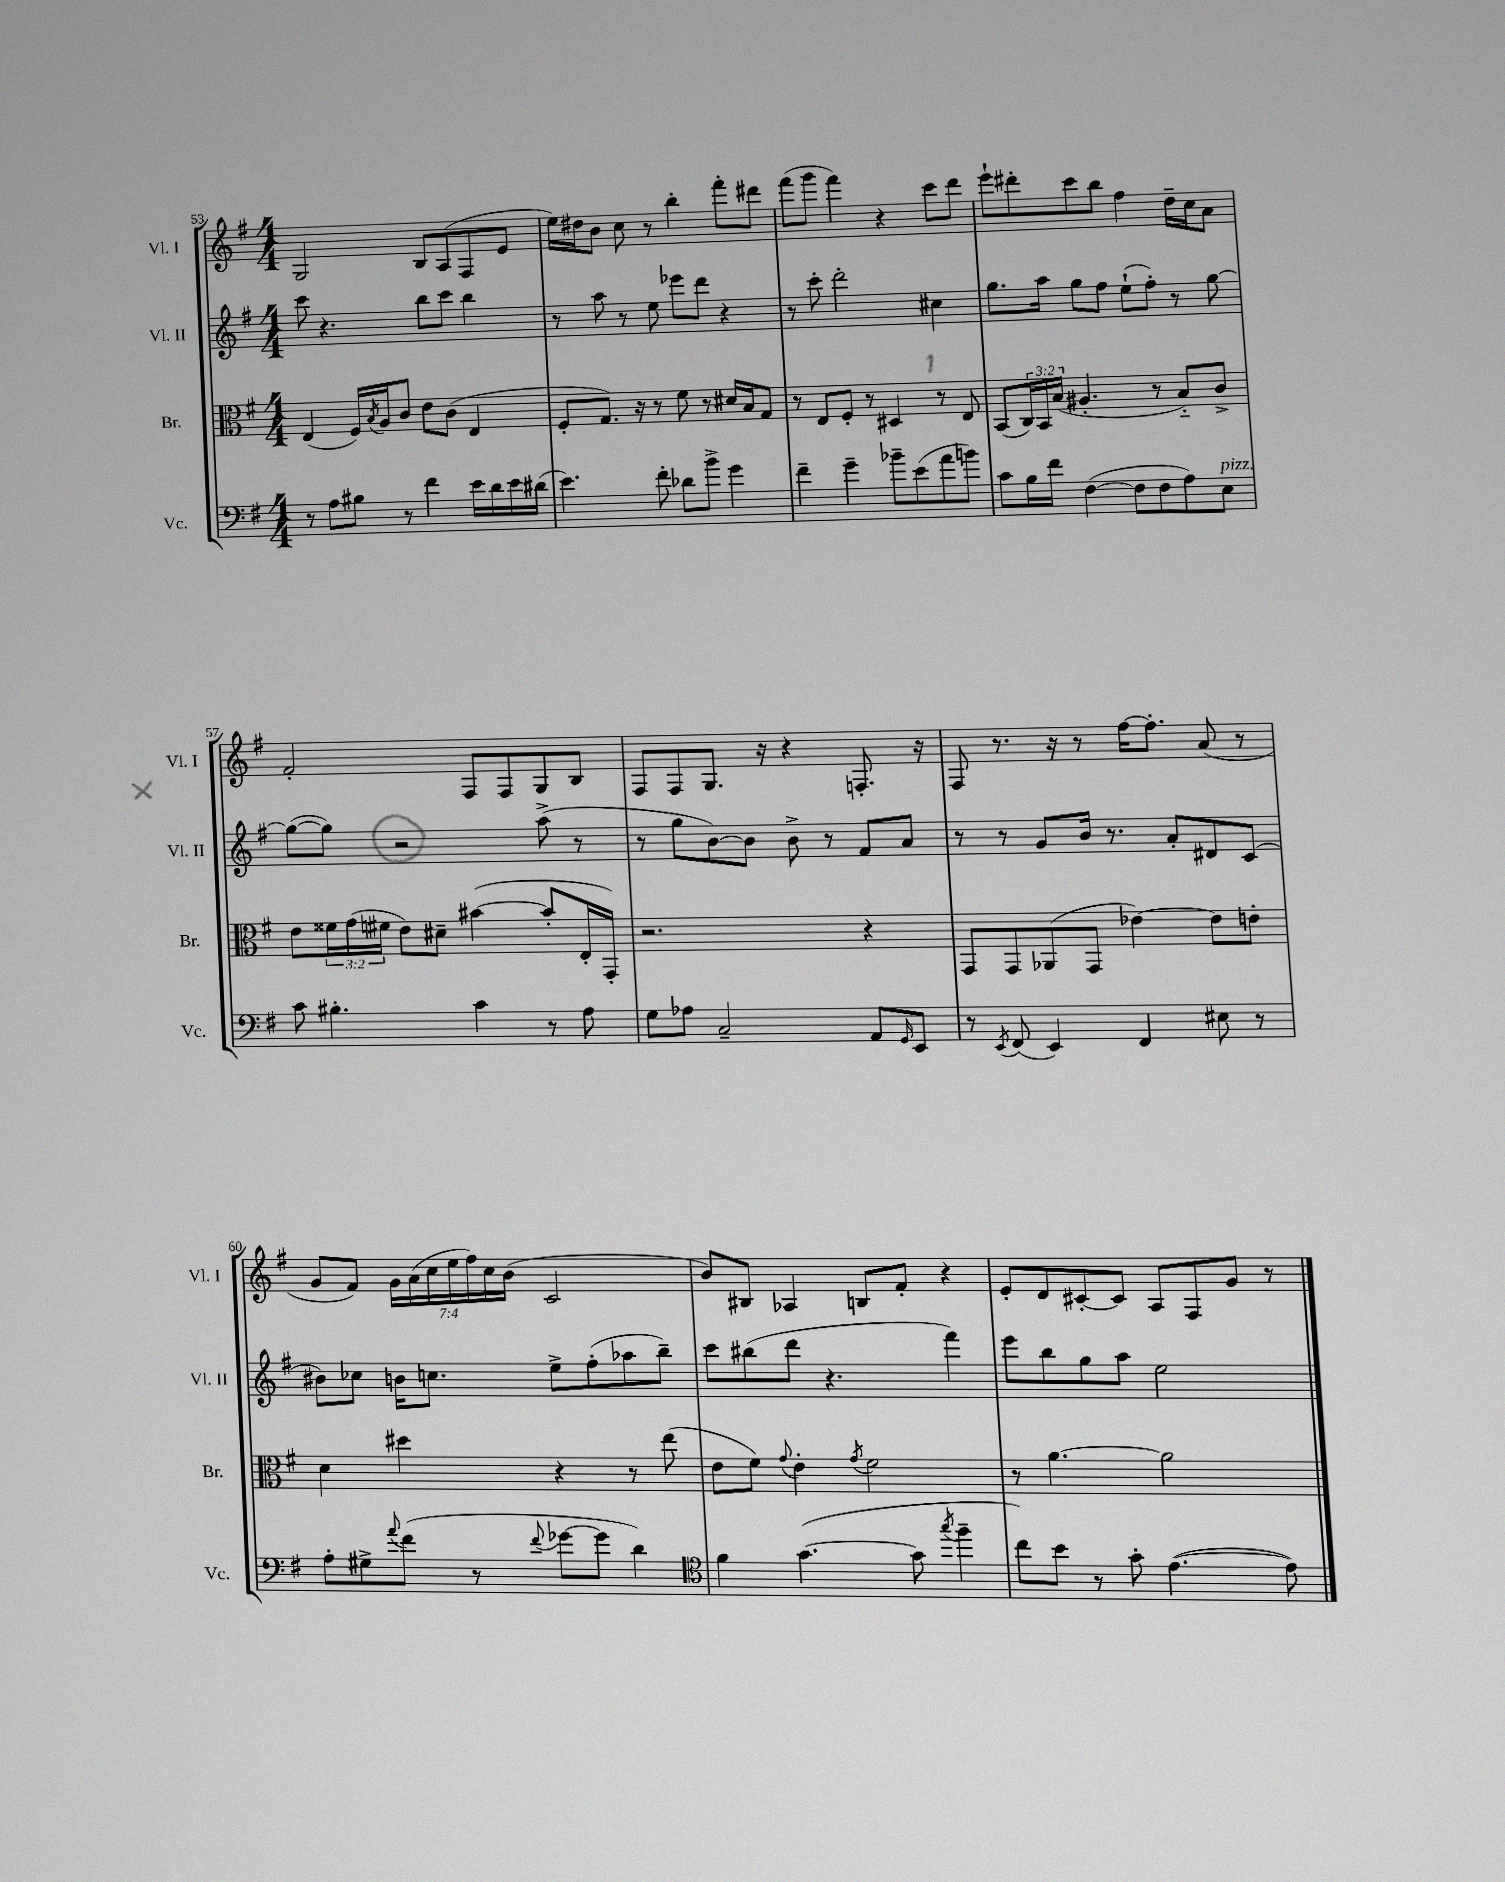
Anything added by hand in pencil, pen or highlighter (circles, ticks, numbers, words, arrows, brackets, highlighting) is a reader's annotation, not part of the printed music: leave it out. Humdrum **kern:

**kern	**kern	**kern	**kern
*part4	*part3	*part2	*part1
*staff4	*staff3	*staff2	*staff1
*I"Vc.	*I"Br.	*I"Vl. II	*I"Vl. I
*I'Vc.	*I'Br.	*I'Vl. II	*I'Vl. I
*clefF4	*clefC3	*clefG2	*clefG2
*k[f#]	*k[f#]	*k[f#]	*k[f#]
*M4/4	*M4/4	*M4/4	*M4/4
=53	=53	=53	=53
8r	(4E/	8ccc\	2G/
8A\L	.	4.r	.
8B#X\J	16F#/LL)	.	.
.	8qB/	.	.
.	16A/J	.	.
8r	8c/J	.	.
4f#\	8e\L	8bb\L	8B/L
.	(8c\J	8ccc\J	(8A/
16e\LL	4E/	4bb\	8F#/
16d\	.	.	.
16e\	.	.	8e/J
(16d#X\JJ	.	.	.
=54	=54	=54	=54
4.e\)	8F#'/L	8r	16ee\LL)
.	.	.	16dd#X\J
.	8.G/J)	8aa\	8b\J
.	.	8r	8cc\
.	16r	.	.
8f#'\	8r	8ee\	8r
8d-X\L	8f#\	8eee-X\L	4bb'\
8b^\J	8r	8ddd\J	.
4g\	16d#X/LL	4r	8fff#'\L
.	16B/J	.	.
.	8G/J	.	8ddd#X\J
=55	=55	=55	=55
4f#~\	8r	8r	(8fff#\L
.	8E/L	8ccc'\	8ggg\J
4g~\	8F#'/J	2ddd'\	4fff#\)
.	8r	.	.
8b-X~\L	4D#X/	.	4r
(8e\	.	.	.
8a\	8r	4cc#X\	8ccc\L
8bn\J)	8E/	.	8ddd\J
=56	=56	=56	=56
8c\L	(8BB/L	8.gg\L	8eee`\L
16B\L	24C/L)	.	8ddd#X'\
.	24BB/	.	.
16f#\JJ	.	16aa\Jk	.
.	(24B/JJ	.	.
([4F#\	4.A#X'/	8gg\L	8ccc\
.	.	8ff#\J	8bb\J
8F#\L]	.	(8ee`\L	4ff#\
8F#\	8r	8ff#'\J)	.
8A\)	8B/L)	8r	16dd~\LL
.	.	.	16cc\J
!LO:TX:a:i:t=pizz.	!	!	!
8E\J	8c^/J	[8gg\	8a\J
!!LO:LB:g=z
=57	=57	=57	=57
8c\	8e\L	(8gg\L_	2f#'/
4.B#X'\	24f##X\L	8gg\J])	.
.	(24g\	.	.
.	24f#X\JJ	.	.
.	8e\L)	2r	.
.	8d#X~\J	.	.
4c\	([4b#X\	.	8F#/L
.	.	.	8F#/
8r	8b#'/L]	(8aa^\	8G/
8A\	16E'/L	8r	8B/J
.	16GG'/JJ)	.	.
=58	=58	=58	=58
8G\L	2.r	8r	8F#/L
8A-X\J	.	8gg\L	8F#/
2C~/	.	[8b\)	8.G/J
.	.	8b\J]	.
.	.	.	16r
.	.	8b^\	4r
.	.	8r	.
8AA/L	4r	8f#/L	8.Fn'/
16qqGG/	.	.	.
8EE/J	.	8a/J	.
.	.	.	16r
=59	=59	=59	=59
8r	8GG/L	8r	8F#/
8qEE/	.	.	.
(8FF#/	8GG/	8r	8.r
4EE/)	(8AA-X/	8g/L	.
.	.	.	16r
.	8GG/J	16b/Jk	8r
.	.	8.r	.
4FF#/	[4e-X\)	.	[16ff#\KL
.	.	.	8.ff#'\J]
.	.	8a'/L	.
8E#X\	8e-\L]	8d#X/	(8a/
8r	8en'\J	(8c/J	8r
!!LO:LB:g=z
=60	=60	=60	=60
8A'\L	4d\	8b#X\L)	8g/L
8G#X^\	.	8cc-X\J	8f#/J)
8qqa/	.	.	.
(8f#\J	4dd#X\	16bn\KL	28g\LL
.	.	.	(28a\
.	.	8.ccn\J	.
.	.	.	28cc\
.	.	.	28ee\
8r	.	.	.
.	.	.	28ff#\)
.	.	.	28cc\
.	.	.	(28b\JJ
8qqf#/	.	.	.
[8g-X\L	4r	8ee^\L	2c/
8g-\J]	.	(8ff#'\	.
4d\)	8r	8aa-X\	.
.	(8ee\	8bb~\J)	.
=61	=61	=61	=61
*clefC4	*	*	*
4f#\	8e\L	8ccc\L	8b/L)
.	8f#\J)	(8bb#X\	8B#X/J
.	8qqg/	.	.
([4.g\	4e'\	8ddd\J	4A-X/
.	.	4.r	.
.	8qg/	.	.
.	2f#\	.	8Bn/L
8g\]	.	.	8f#'/J
8qgg/	.	.	.
4ff#~\	.	4fff#\)	4r
=62	=62	=62	=62
8cc\L)	8r	8eee\L	8e'/L
8b\J	[4.a\	8bb\	8d/
8r	.	8gg\	[8c#X'/
8g'\	.	8aa\J	8c#/J]
([4.e\	2a\]	2ee\	8A/L
.	.	.	8F#/
.	.	.	8g/J
8e\])	.	.	8r
==	==	==	==
*-	*-	*-	*-
